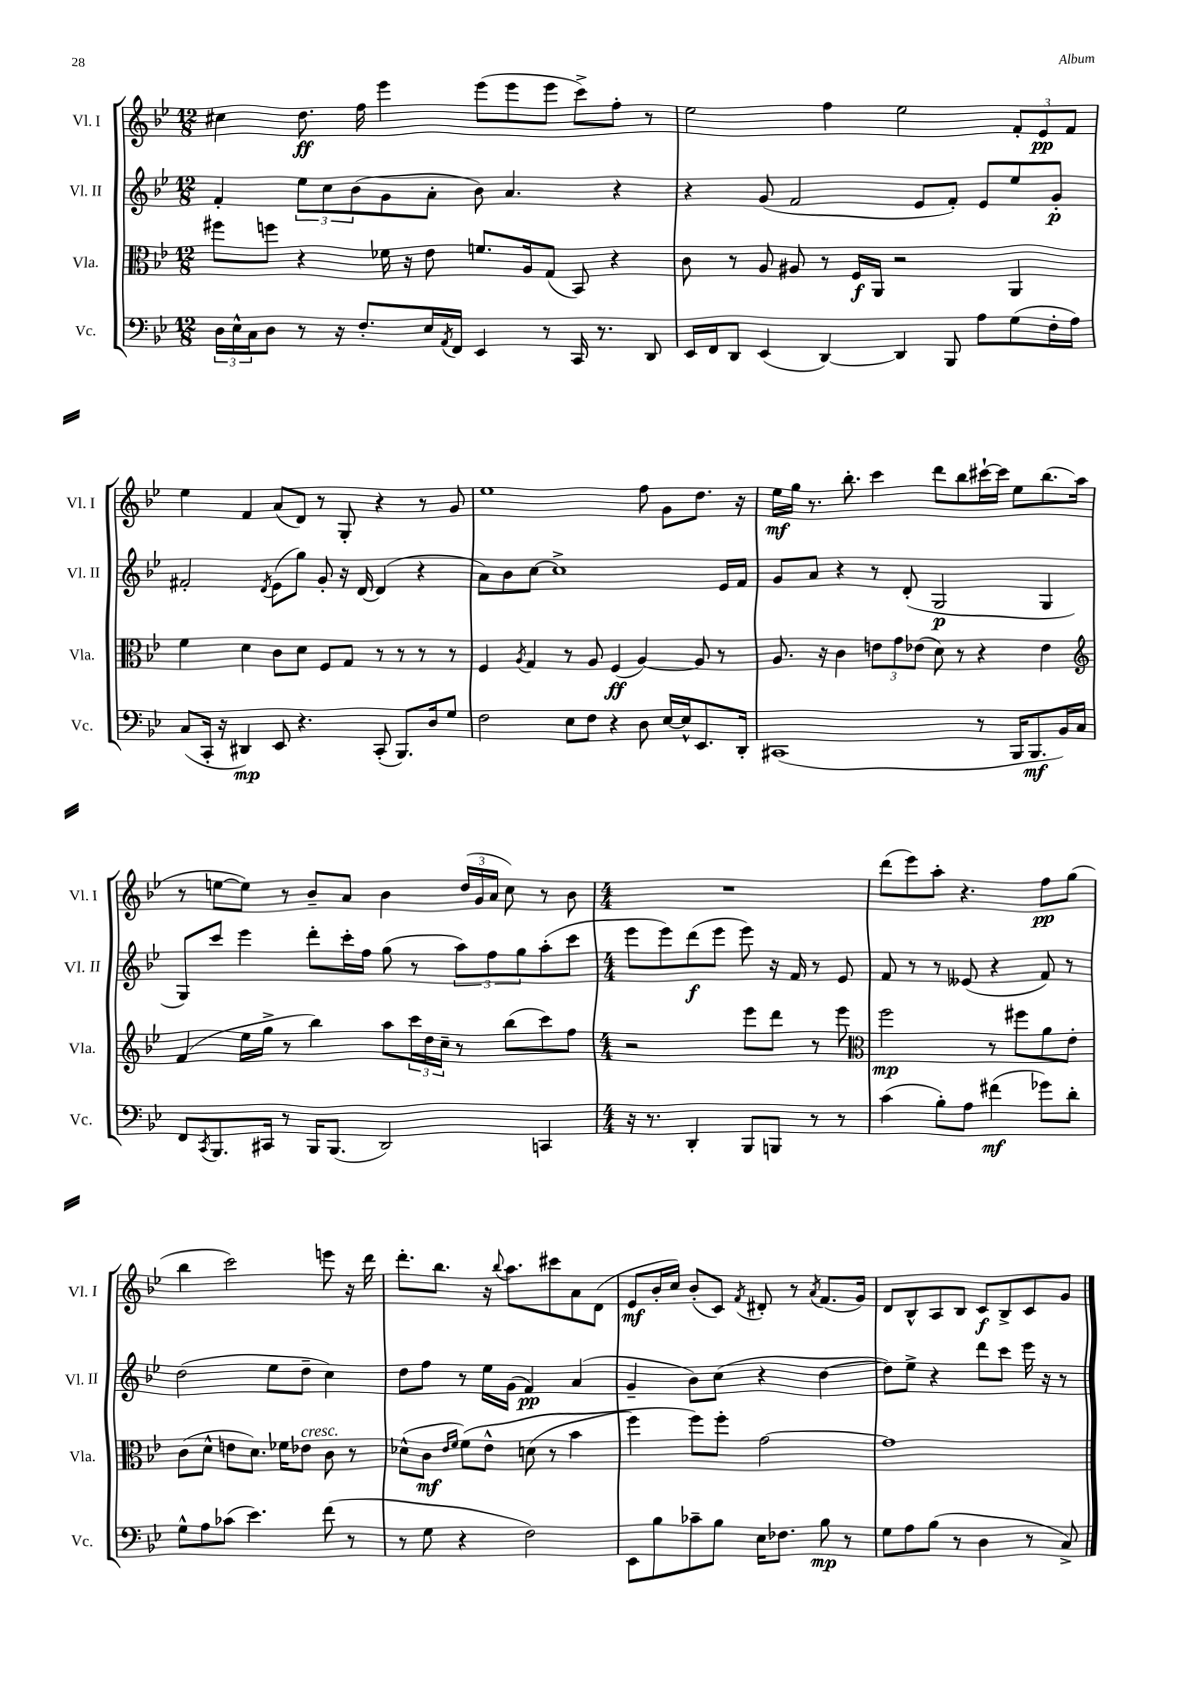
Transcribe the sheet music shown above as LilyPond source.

<<
\new StaffGroup <<
\new Staff = "s0" \with { instrumentName = "Vl. I" shortInstrumentName = "Vl. I" } {
    \clef treble \key bes \major \numericTimeSignature \time 12/8
    cis''4 d''8.\ff f''16 ees'''4 ees'''8( ees'''8 ees'''8 c'''8->) f''8-. r8 |
    ees''2 f''4 ees''2 \tuplet 3/2 { f'8-. ees'8\pp f'8 } |
    ees''4 f'4 a'8( d'8) r8 g8-. r4 r8 g'8 |
    ees''1 f''8 g'8 d''8. r16 |
    ees''16\mf g''16 r8. bes''8.-. c'''4 d'''8 bes''8 cis'''16~-! cis'''16 ees''8 bes''8.( a''16 |
    r8 e''8~ e''8) r8 bes'8-- a'8 bes'4 \tuplet 3/2 { d''16( g'16 a'16 } c''8) r8 bes'8 |
    \numericTimeSignature \time 4/4 R1 |
    d'''8( ees'''8) a''8-. r4. f''8\pp g''8( |
    bes''4 c'''2) e'''8 r16 d'''16 |
    d'''8.-. bes''8. r16 \appoggiatura { bes''8 } a''8. cis'''8 a'8 d'8( |
    ees'8\mf bes'16-. c''16) bes'8-.( c'8) \acciaccatura { f'8 } dis'8-. r8 \acciaccatura { a'8 } f'8.( g'16) |
    d'8 bes8-^ a8 bes8 c'8\f bes8-> c'8 g'8 \bar "|." |
}
\new Staff = "s1" \with { instrumentName = "Vl. II" shortInstrumentName = "Vl. II" } {
    \clef treble \key bes \major \numericTimeSignature \time 12/8
    f'4-. \tuplet 3/2 { ees''8 c''8 bes'8( } g'8 a'8-. bes'8) a'4. r4 |
    r4 g'8( f'2 ees'8 f'8-.) ees'8 ees''8 g'8-.\p |
    fis'2-. \acciaccatura { d'8 } ees'8( g''8) g'8-. r16 d'16~ d'4( r4 |
    a'8) bes'8 c''8~ c''1-> ees'16 f'16 |
    g'8 a'8 r4 r8 d'8-.( g2\p g4 |
    g8) c'''8 ees'''4 d'''8-. c'''16-. f''16 g''8( r8 \tuplet 3/2 { a''8) f''8 g''8 } a''8-.( c'''8 |
    \numericTimeSignature \time 4/4 ees'''8 ees'''8) d'''8\f( ees'''8 ees'''8) r16 f'16 r8 ees'8 |
    f'8 r8 r8 eeses'8( r4 f'8) r8 |
    d''2( ees''8 d''8-- c''4) |
    d''8 f''8 r8 ees''16 g'16( f'4\pp) a'4( |
    g'4-- bes'8) c''8( r4 d''4~ |
    d''8) ees''8-> r4 d'''8 c'''8 ees'''16 r16 r8 \bar "|." |
}
\new Staff = "s2" \with { instrumentName = "Vla." shortInstrumentName = "Vla." } {
    \clef alto \key bes \major \numericTimeSignature \time 12/8
    fis''8 f''8 r4 fes'16 r16 ees'8 f'8. a16 g8( bes,8) r4 |
    c'8 r8 a8 ais8 r8 f16\f a,16 r2 a,4 |
    f'4 d'4 c'8 d'8 f8 g8 r8 r8 r8 r8 |
    f4 \acciaccatura { a8 } g4 r8 a8 f4\ff( a4~) a8 r8 |
    a8. r16 c'4 \tuplet 3/2 { e'8 g'8 ees'8( } d'8) r8 r4 ees'4 |
    \clef treble f'4( ees''16 g''16-> r8 bes''4) a''8 \tuplet 3/2 { c'''16 d''16 c''16-- } r8 bes''8( c'''8) f''8 |
    \numericTimeSignature \time 4/4 r2 ees'''8 d'''8 r8 ees'''8 |
    \clef alto f''2\mp r8 fis''8 a'8 ees'8-. |
    c'8( d'8-^ e'8 d'8.) fes'16 ees'8^\markup { \italic "cresc." } c'8 r8 |
    des'8-^( c'8\mf \grace { ees'16 f'16 } f'8)\( ees'8-^ d'8( r8 bes'4 |
    f''4) f''8\) f''8-. g'2~ |
    g'1 \bar "|." |
}
\new Staff = "s3" \with { instrumentName = "Vc." shortInstrumentName = "Vc." } {
    \clef bass \key bes \major \numericTimeSignature \time 12/8
    \tuplet 3/2 { d16 ees16-^ c16 } d8 r8 r16 f8.-. ees16 \acciaccatura { a,8 } f,16 ees,4 r8 c,16 r8. d,8 |
    ees,16 f,16 d,8 ees,4( d,4~) d,4 bes,,8 a8 g8( f16-. a16) |
    c8( c,16-. r16 dis,4\mp) ees,8 r4. c,8-.( bes,,8.) d16 g8 |
    f2 ees8 f8 r4 d8 ees16~ ees16-^ ees,8. d,16-. |
    cis,1( r8 bes,,16 bes,,8.\mf bes,16) c16 |
    f,8 \acciaccatura { c,8 } bes,,8. cis,16 r8 bes,,16 bes,,8.( d,2) c,4 |
    \numericTimeSignature \time 4/4 r16 r8. d,4-. bes,,8 b,,8 r8 r8 |
    c'4( bes8-.) a8 fis'4\mf( ges'8) d'8-. |
    g8-^ a8 ces'8( ees'4.) f'8( r8 |
    r8 g8 r4 f2) |
    ees,8 bes8 ces'8-- bes8 ees16 fes8. bes8\mp r8 |
    g8 a8 bes8( r8 d4 r8 c8->) \bar "|." |
}
>>
>>
\layout { \context { \Score \remove "Bar_number_engraver" } }
